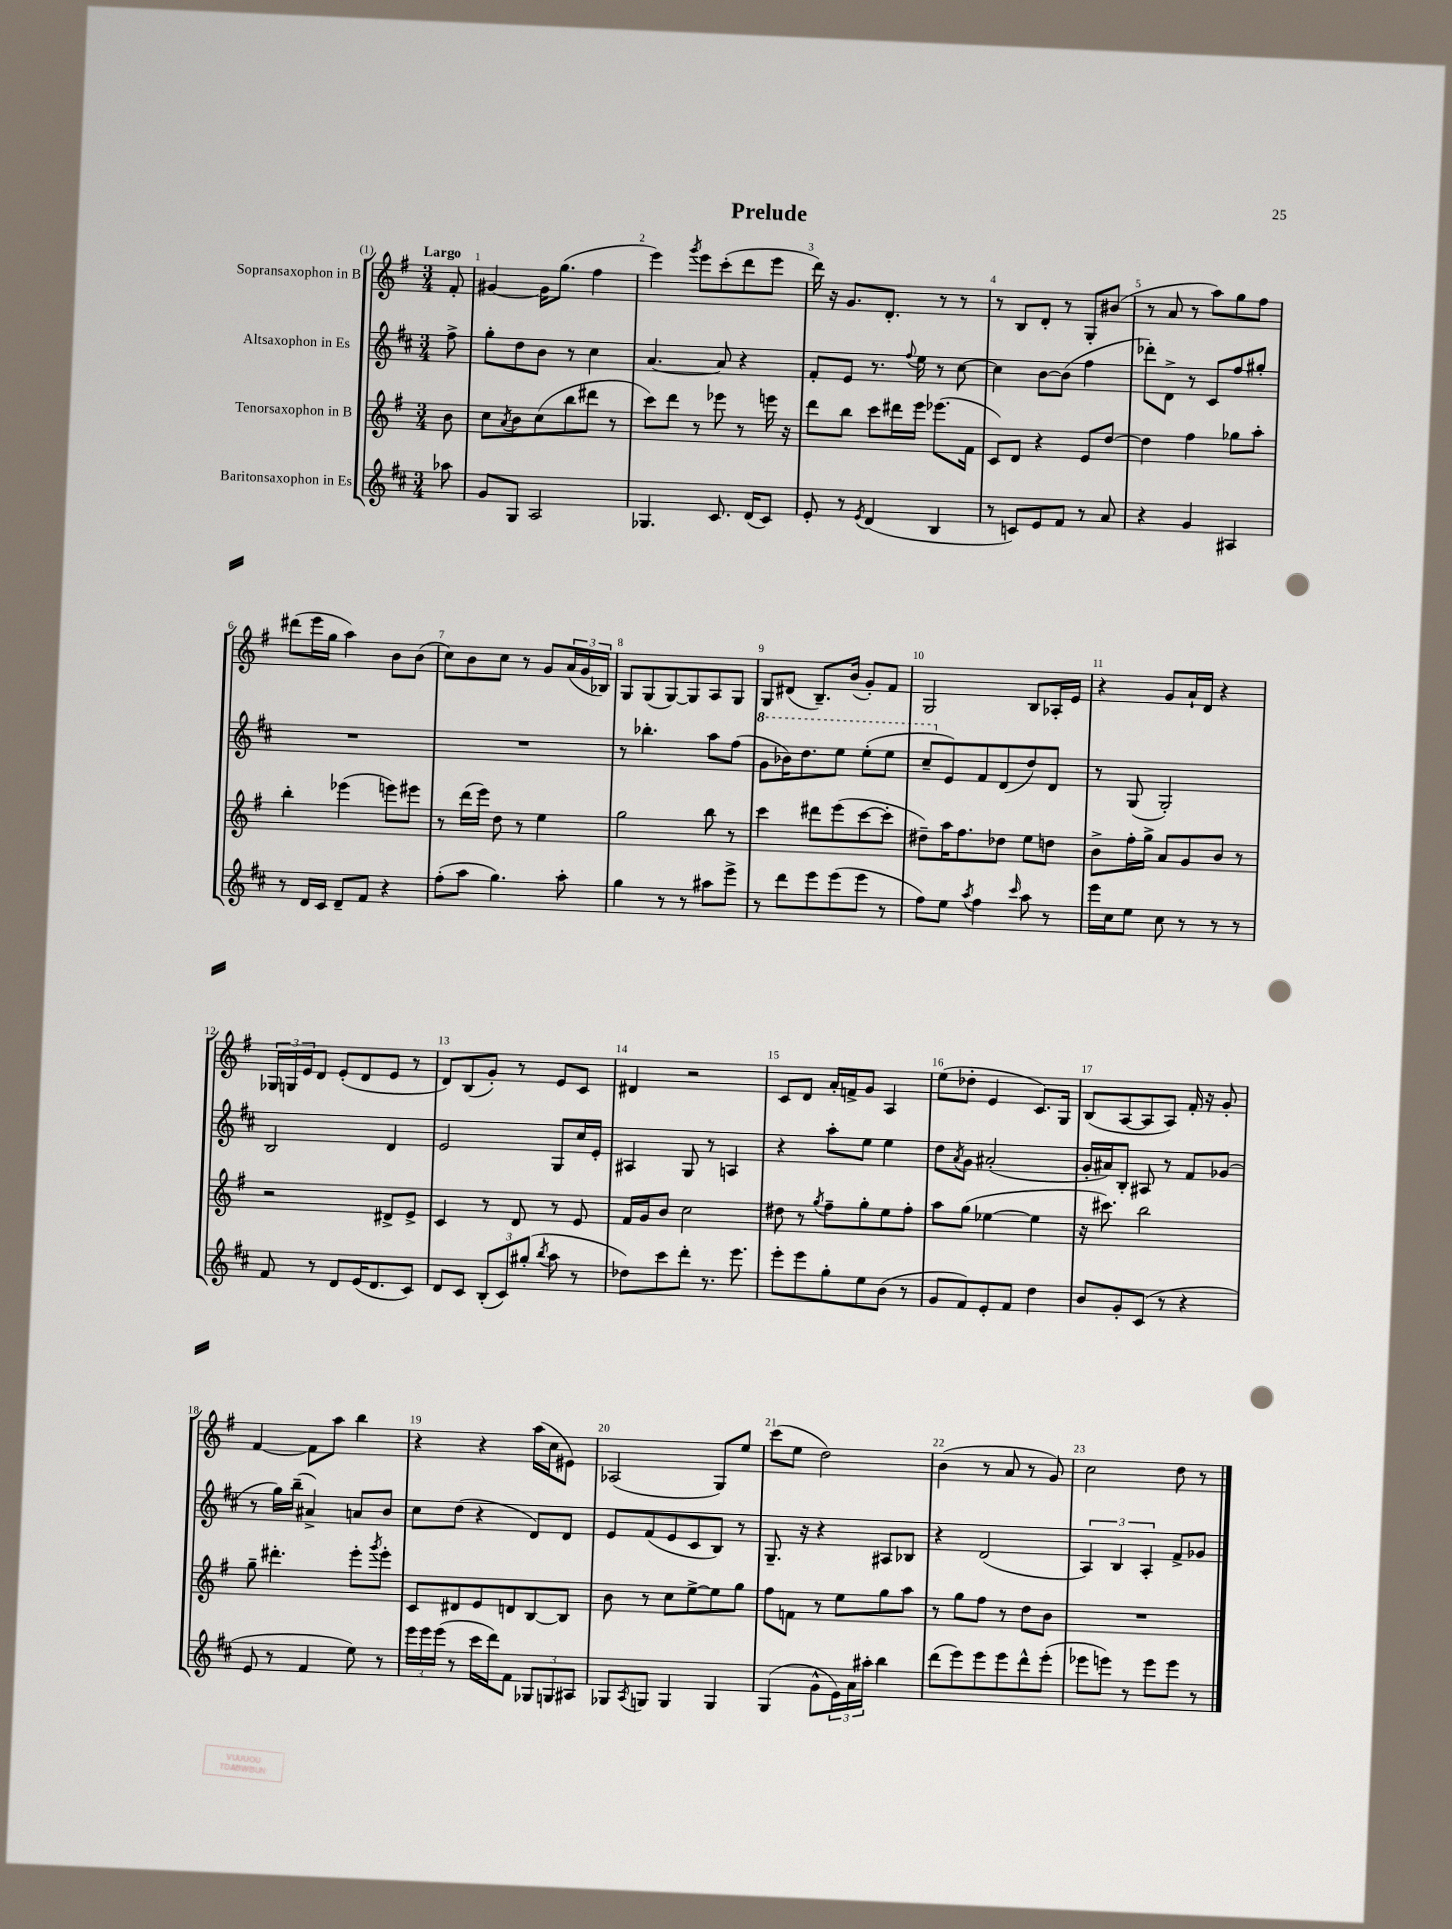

**kern	**kern	**kern	**kern
*staff4	*staff3	*staff2	*staff1
*clefG2	*clefG2	*clefG2	*clefG2
*k[f#c#]	*k[f#]	*k[f#c#]	*k[f#]
*M3/4	*M3/4	*M3/4	*M3/4
8aa-	8b	8ff#^	8f#'
=	=	=	=
8g	8cc	8gg'	[4g#
.	8qa	.	.
8G	8b	8dd	.
2A	(8cc	8b	16g#]
.	.	.	(8.gg
.	8bb	8r	.
.	8ddd#	4cc#	4ff#
.	8r	.	.
=	=	=	=
4.G-	8ccc)	[4.a	4eee)
.	8ddd	.	.
.	.	.	8qggg
.	8r	.	8eee
8.c#	8eee-	8a]	(8ccc'
.	8r	4r	8ddd
(16d	.	.	.
8c#)	16eee	.	8eee
.	16r	.	.
=	=	=	=
8e'	8ddd	8f#'	16ddd)
.	.	.	16r
8r	8bb	8e	8.g
8qe	.	.	.
(4d	8ccc	8.r	.
.	.	.	8.d'
.	16ddd#	.	.
.	.	8qqff#	.
.	16eee	16ee	.
4B	(8.eee-	8r	8r
.	.	[8cc#	8r
.	16f#	.	.
=	=	=	=
8r	8c)	4cc#]	8r
8c)	8d	.	8B
8e	4r	[8b	8d'
8f#	.	(8b]	8r
8r	8e	4ff#	8G'
8a	[8dd	.	(8b#
=	=	=	=
4r	4dd]	8ddd-')	8r
.	.	8d^	8a
4g	4ff#	8r	8r
.	.	8c#	8aa)
4A#	8gg-	8ff#	8gg
.	8aa'	8gg#'	8ff#
=	=	=	=
8r	4bb'	2.r	(8ddd#
16d	.	.	16eee
16c#	.	.	16gg
8d~	(4eee-	.	4aa)
8f#	.	.	.
4r	8eee)	.	8b
.	8eee#	.	(8b
=	=	=	=
(8ff#'	8r	2.r	8cc)
8aa	(16ddd	.	8b
.	16eee)	.	.
4.gg)	8dd	.	8cc
.	8r	.	8r
.	4ee	.	8g
8aa'	.	.	(24a
.	.	.	24g
.	.	.	24B-)
=	=	=	=
4gg	2gg	8r	8G
.	.	4.bb-'	(8G
8r	.	.	[8G)
8r	.	.	8G]
8aa#	8bb	8aa	8A
8eee^	8r	(8ff#	8G
=	=	=	=
8r	4ccc	8gg	8G
8ddd	.	16bb-)	(8d#
.	.	8.ddd	.
8eee	8ddd#	.	8.B~)
(8eee	(8eee	8eee	.
.	.	.	(16b
8eee	[8ccc	(8eee'	8g')
8r	8ccc']	8eee	8f#
=	=	=	=
8ff#)	8dd#~)	8ccc#~	2G
8ee	16aa	8e)	.
.	8.ff#	.	.
8qaa	.	.	.
4ff#	.	8f#	.
.	8dd-	(8d	.
16qqccc#	.	.	.
8aa	8ee	8dd)	8B
8r	8dd	8d	16A-'
.	.	.	16e
=	=	=	=
16eee	8b^	8r	4r
16cc#	.	.	.
8ee	16ff#'	(8G	.
.	16gg^	.	.
8cc#	8a	2G')	8g
8r	8g	.	16a`
.	.	.	16d
8r	8b	.	4r
8r	8r	.	.
=	=	=	=
8f#	2r	2B	24G-
.	.	.	24G
.	.	.	24e
8r	.	.	8d
8d	.	.	(8e'
(16e	.	.	8d
8.d	.	.	.
.	8d#^	4d	8e
8c#)	8e^	.	8r
=	=	=	=
8d	4c	2e	8d)
8c#	.	.	(8B
(12B'	8r	.	8g')
12c#)	.	.	.
.	8d	.	8r
(12gg#'	.	.	.
8qbb	.	.	.
8aa	8r	8G	8e
8r	8e	16cc#	8c
.	.	16e'	.
=	=	=	=
8dd-)	16f#	4A#	4d#
.	16g	.	.
8ccc#	8b	.	.
8ddd'	2cc	8G	2r
8.r	.	8r	.
.	.	4A	.
8.eee	.	.	.
=	=	=	=
8eee'	8dd#	4r	8c
8eee	8r	.	8d
.	8qgg	.	.
8gg'	8ff#~	8aa'	16a'
.	.	.	16f^
8ee	8gg'	8ee	8g
(8b	8ee	4ee	4A
8r	8ff#'	.	.
=	=	=	=
8g	8aa	8dd	(8ee
.	.	8qa	.
8f#)	(8gg	8g	8dd-'
8e'	[4ee-	(2a#'	4e
8f#	.	.	.
4dd	4ee-]	.	8.c)
.	.	.	16G
=	=	=	=
8b	16r	16g'	(8B
.	8.ccc#)	16a#)	.
8g'	.	8B'	[8A
(8c#	2bb	8A#	8A]
8r	.	8r	8A)
4r	.	8f#	16f#'
.	.	.	16r
.	.	(8g-	8g'
=	=	=	=
8e	8gg~	8r	[4f#
8r	4.ddd#'	16gg)	.
.	.	(16bb~	.
4f#	.	4a#^)	8f#]
.	.	.	8aa
8ee)	8eee'	8a	4bb
.	8qggg	.	.
8r	8eee'	8b	.
=	=	=	=
24eee	8c	8cc#	4r
24eee	.	.	.
(24eee	.	.	.
8r	8d#	(8dd	.
16ccc#	8e	4r	4r
16ddd)	.	.	.
8f#	8d	.	.
12G-	[8B	8d)	(16aa
.	.	.	16cc
12G	.	.	.
.	8B]	8d	8e#)
12A#	.	.	.
=	=	=	=
8G-	8b	8e	(2A-
8qA	.	.	.
8G	8r	(8f#	.
4G	8cc	8e	.
.	[8ee^	8c#	.
4G	8ee]	8B)	8G)
.	8gg	8r	8ee
=	=	=	=
(4G	8ff#	8.G~	(8ccc
.	8f	.	8ee
.	.	16r	.
8g^^	8r	4r	2dd)
24e)	8ee	.	.
24a	.	.	.
24aa#'	.	.	.
4bb	8gg	8A#	.
.	8aa	8B-	.
=	=	=	=
(8ddd	8r	4r	(4b
8eee)	8gg	.	.
8eee	8ff#	(2d	8r
8eee	8r	.	8a
8ddd^^	8dd	.	8r
(8eee'	8b	.	8g)
=	=	=	=
8eee-	2.r	6A)	2cc
8eee)	.	.	.
.	.	6B	.
8r	.	.	.
.	.	6A'	.
8eee	.	.	.
8eee	.	8f#^	8dd
8r	.	8g-	8r
==	==	==	==
*-	*-	*-	*-
